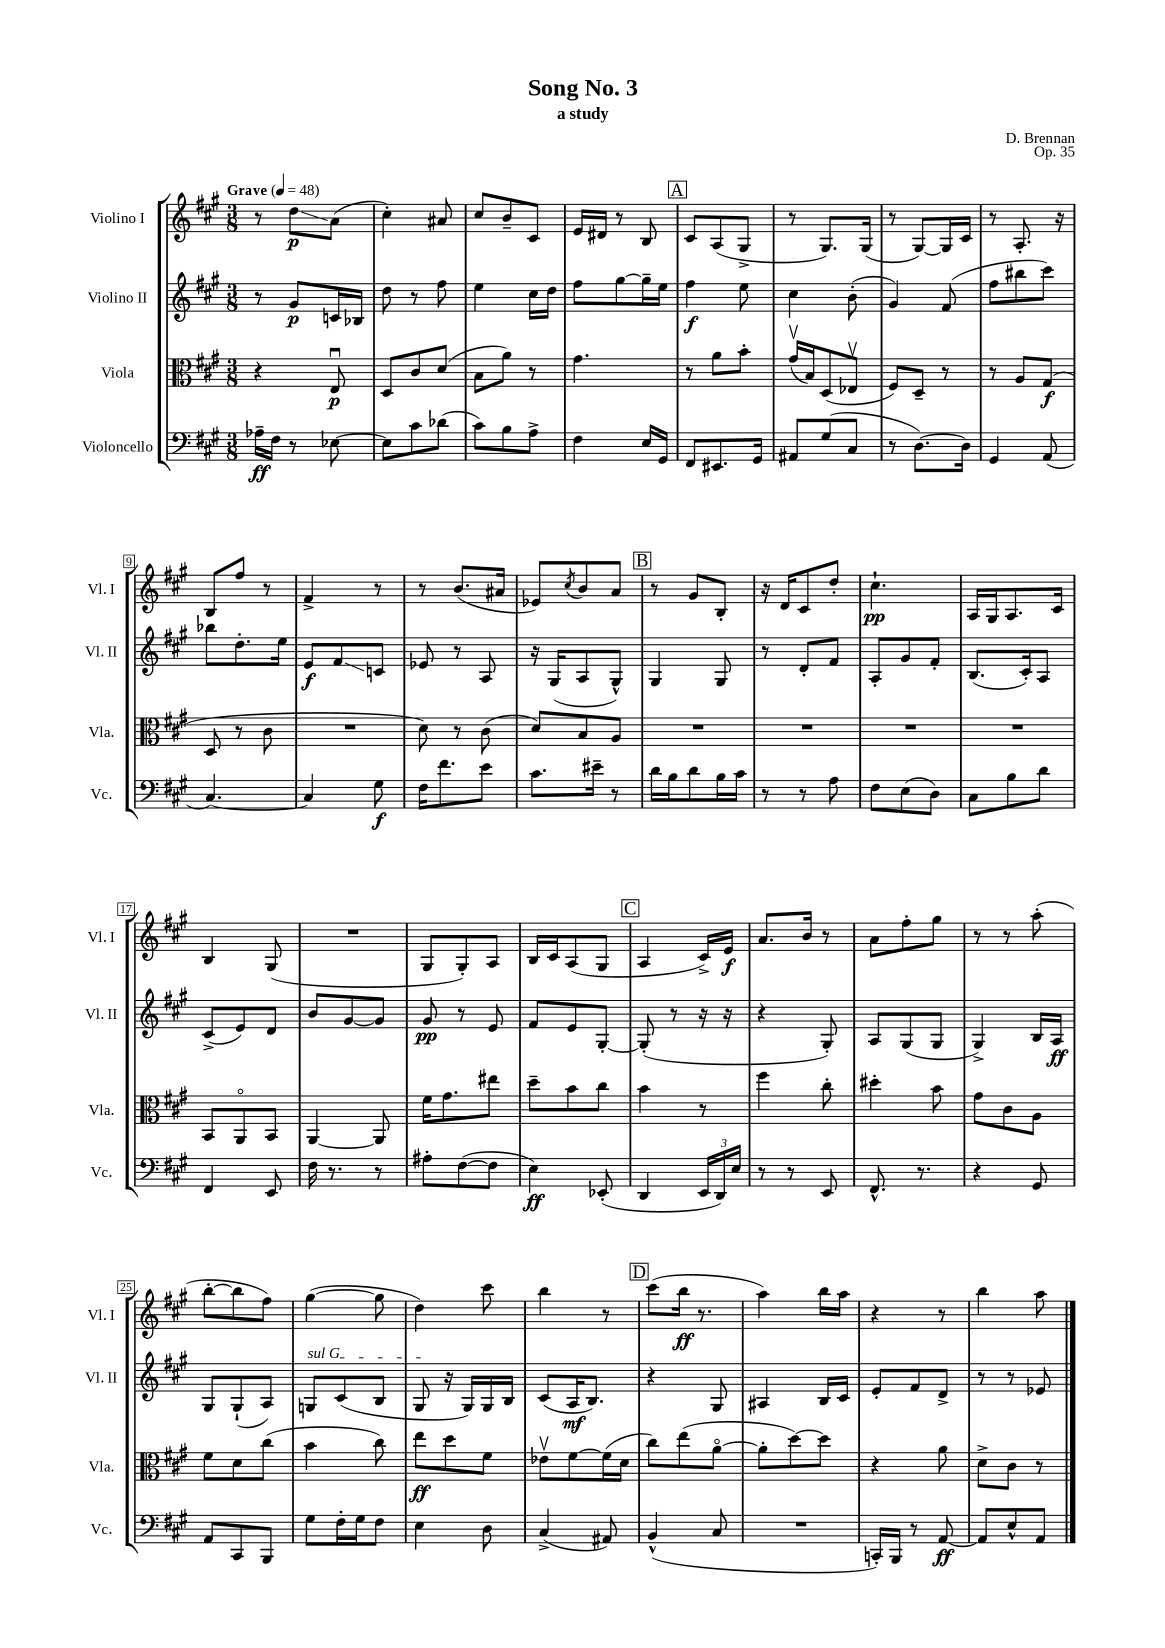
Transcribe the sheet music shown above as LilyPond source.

\header { title = "Song No. 3" composer = "D. Brennan" subtitle = "a study" opus = "Op. 35" }
<<
\new StaffGroup <<
\new Staff = "s0" \with { instrumentName = "Violino I" shortInstrumentName = "Vl. I" } {
    \clef treble \key a \major \numericTimeSignature \time 3/8 \tempo "Grave" 4 = 48
    r8 d''8\glissando\p a'8( |
    cis''4-.) ais'8 |
    cis''8 b'8-- cis'8 |
    e'16 dis'16 r8 b8 |
    \mark \markup { \box "A" } cis'8 a8( gis8-> |
    r8 gis8.) gis16( |
    r8 gis8~) gis16 cis'16 |
    r8 a8.-. r16 |
    b8 fis''8 r8 |
    fis'4-> r8 |
    r8 b'8.( ais'16 |
    ees'8) \acciaccatura { cis''8 } b'8 a'8 |
    \mark \markup { \box "B" } r8 gis'8 b8-. |
    r16 d'16 cis'8 d''8-. |
    cis''4.-!\pp |
    a16 gis16 a8. cis'16 |
    b4 gis8( |
    R4. |
    gis8 gis8-.) a8 |
    b16 cis'16 a8( gis8 |
    \mark \markup { \box "C" } a4 cis'16->) e'16\f |
    a'8. b'16 r8 |
    a'8 fis''8-. gis''8 |
    r8 r8 a''8-.( |
    b''8~-. b''8 fis''8) |
    gis''4~( gis''8 |
    d''4) cis'''8 |
    b''4 r8 |
    \mark \markup { \box "D" } cis'''8( b''16\ff r8. |
    a''4) b''16 a''16 |
    r4 r8 |
    b''4 a''8 \bar "|." |
}
\new Staff = "s1" \with { instrumentName = "Violino II" shortInstrumentName = "Vl. II" } {
    \clef treble \key a \major \numericTimeSignature \time 3/8
    r8 gis'8\p c'16 bes16 |
    d''8 r8 fis''8 |
    e''4 cis''16 d''16 |
    fis''8 gis''8~ gis''16-- e''16 |
    \mark \markup { \box "A" } fis''4\f e''8 |
    cis''4 b'8-.( |
    gis'4) fis'8( |
    fis''8 bis''8 cis'''8) |
    bes''8 d''8.-. e''16 |
    e'8\f fis'8\glissando c'8 |
    ees'8 r8 a8 |
    r16 gis16( a8 gis8-^) |
    \mark \markup { \box "B" } gis4 gis8 |
    r8 d'8-. fis'8 |
    a8-. gis'8 fis'8-. |
    b8.( cis'16-.) a8 |
    cis'8->( e'8) d'8 |
    b'8 gis'8~ gis'8 |
    gis'8\pp r8 e'8 |
    fis'8 e'8 gis8~-. |
    \mark \markup { \box "C" } gis8-.( r8 r16 r16 |
    r4 gis8-.) |
    a8 gis8( gis8 |
    gis4->) b16 a16\ff |
    gis8 gis8-!( a8) |
    \once \override TextSpanner.bound-details.left.text = \markup { \italic "sul G" } g8\startTextSpan cis'8( b8 |
    gis8\stopTextSpan r16 gis16) gis16 b16 |
    cis'8( a16\mf b8.) |
    \mark \markup { \box "D" } r4 gis8 |
    ais4 b16 cis'16 |
    e'8-. fis'8 d'8-> |
    r8 r8 ees'8 \bar "|." |
}
\new Staff = "s2" \with { instrumentName = "Viola" shortInstrumentName = "Vla." } {
    \clef alto \key a \major \numericTimeSignature \time 3/8
    r4 e8\downbow\p |
    d8 cis'8 d'8( |
    b8 a'8) r8 |
    gis'4. |
    \mark \markup { \box "A" } r8 a'8 b'8-. |
    gis'16\upbow( b16) d8( ees8\upbow |
    fis8) d8-- r8 |
    r8 a8 gis8\f( |
    d8 r8 cis'8 |
    R4. |
    d'8) r8 cis'8( |
    d'8) b8 a8 |
    \mark \markup { \box "B" } R4. |
    R4. |
    R4. |
    R4. |
    b,8 a,8\flageolet b,8 |
    a,4~ a,8 |
    fis'16 gis'8. eis''8 |
    d''8-- b'8 cis''8 |
    \mark \markup { \box "C" } b'4 r8 |
    fis''4 cis''8-. |
    dis''4-. b'8 |
    gis'8 cis'8 a8 |
    fis'8 d'8 cis''8( |
    b'4 cis''8) |
    e''8\ff d''8 fis'8 |
    ees'8\upbow fis'8~ fis'16( d'16 |
    \mark \markup { \box "D" } cis''8) e''8( a'8~\flageolet |
    a'8-. d''8~) d''8 |
    r4 a'8 |
    d'8-> cis'8 r8 \bar "|." |
}
\new Staff = "s3" \with { instrumentName = "Violoncello" shortInstrumentName = "Vc." } {
    \clef bass \key a \major \numericTimeSignature \time 3/8
    aes16--\ff fis16 r8 ees8~ |
    ees8 cis'8 des'8( |
    cis'8) b8 a8-> |
    fis4 e16 gis,16 |
    \mark \markup { \box "A" } fis,8 eis,8. gis,16 |
    ais,8 gis8( cis8 |
    r8 d8.~) d16 |
    gis,4 a,8( |
    cis4.~) |
    cis4 gis8\f |
    fis16 fis'8. e'8 |
    cis'8. eis'16-- r8 |
    \mark \markup { \box "B" } d'16 b16 d'8 b16 cis'16 |
    r8 r8 a8 |
    fis8 e8( d8) |
    cis8 b8 d'8 |
    fis,4 e,8 |
    fis16 r8. r8 |
    ais8-. fis8~( fis8 |
    e4\ff) ees,8-.( |
    \mark \markup { \box "C" } d,4 \tuplet 3/2 { e,16 d,16) e16 } |
    r8 r8 e,8 |
    fis,8.-^ r8. |
    r4 gis,8 |
    a,8 cis,8 b,,8 |
    gis8 fis16-. gis16 fis8 |
    e4 d8 |
    cis4->( ais,8) |
    \mark \markup { \box "D" } b,4-^( cis8 |
    R4. |
    c,16-.) b,,16 r8 a,8~\ff |
    a,8 e8-^ a,8 \bar "|." |
}
>>
>>
\layout { \context { \Score \override BarNumber.stencil = #(make-stencil-boxer 0.1 0.3 ly:text-interface::print) } }
